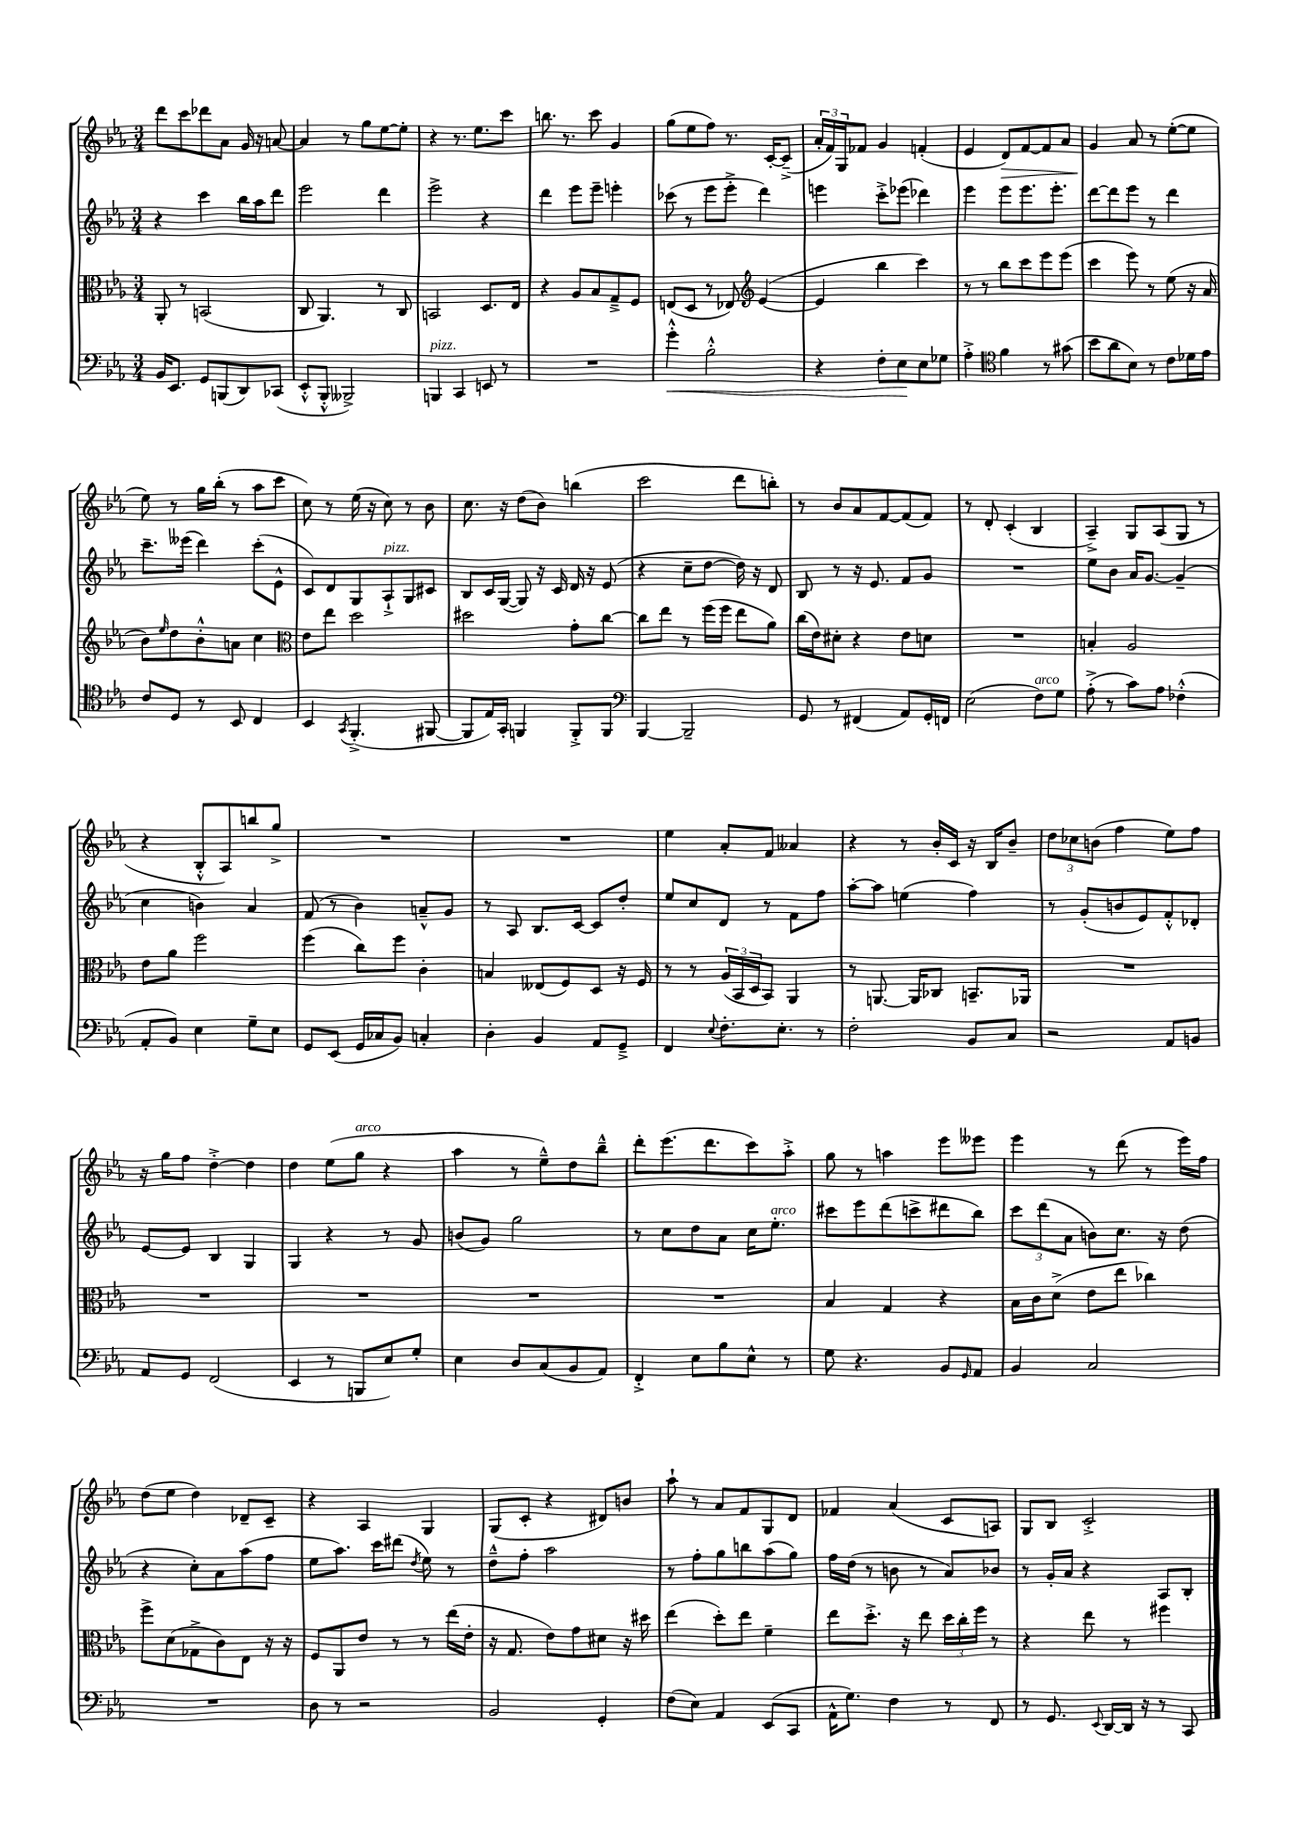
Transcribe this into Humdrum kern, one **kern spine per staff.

**kern	**dynam	**kern	**kern	**kern	**dynam
*part4	*part4	*part3	*part2	*part1	*part1
*staff4	*staff4	*staff3	*staff2	*staff1	*staff1
*clefF4	*	*clefC3	*clefG2	*clefG2	*
*k[b-e-a-]	*	*k[b-e-a-]	*k[b-e-a-]	*k[b-e-a-]	*
*M3/4	*	*M3/4	*M3/4	*M3/4	*
=124	=124	=124	=124	=124	=124
16BB-/KL	.	8AA-'/	4r	8ddd\L	.
8.EE-/J	.	.	.	.	.
.	.	8r	.	8ccc\	.
8GG/L	.	(2BBn/	4ccc\	8ddd-X\	.
(8BBBn/	.	.	.	8a-\J	.
8DD/)	.	.	16bb-\LL	16g/	.
.	.	.	16aa-\J	16r	.
(8CC-X/J	.	.	8ddd\J	[8an/	.
=125	=125	=125	=125	=125	=125
8EE-'^^/L	.	8C/	2eee-\	4a/]	.
8BBB-'^^/J	.	4.AA-/)	.	.	.
2BBB--X^/)	.	.	.	8r	.
.	.	.	.	8gg\L	.
.	.	8r	4ddd\	[8ee-\	.
.	.	8C/	.	8ee-'\J]	.
=126	=126	=126	=126	=126	=126
!LO:TX:a:i:t=pizz.	!	!	!	!	!
4BBBn/	.	2BBn/	2eee-^\	4r	.
4CC/	.	.	.	8.r	.
.	.	.	.	8.ee-\L	.
8EEn/	.	8.D/L	4r	.	.
8r	.	.	.	8ccc\J	.
.	.	16E-/Jk	.	.	.
=127	=127	=127	=127	=127	=127
2.r	.	4r	4ddd\	8.bbn\	.
.	.	.	.	8.r	.
.	.	8A-/L	8eee-\L	.	.
.	.	8B-/	8eee-~\J	8ccc\	.
.	.	8G~^/	4eeen'\	4g/	.
.	.	8F/J	.	.	.
=128	=128	=128	=128	=128	=128
!	!LO:HP:b	!	!	!	!
4g'^^\	<	(8En/L	(8ccc-X\	(8gg\L	.
.	.	8D/J	8r	8ee-\	.
2B-'^^\	.	8r	8eee-\L	8ff\J)	.
.	.	8E-X/)	8eee-'^\J	8.r	.
*	*	*clefG2	*	*	*
.	.	([4e-/	4ddd\)	.	.
.	.	.	.	[16c'/KL	.
.	.	.	.	(8c~^/J]	.
=129	=129	=129	=129	=129	=129
4r	.	4e-/]	4eeen\	24a-'/LL	.
.	.	.	.	24f/)	.
.	.	.	.	24G/J	.
.	.	.	.	8f-X/J	.
8F'\L	.	4bb-\	8ccc'^\L	4g/	.
8E-\	.	.	(8eee-X\J	.	.
8E-\	[	4ccc\)	4ddd-X\)	(4fn'/	.
8G-X\J	.	.	.	.	.
=130	=130	=130	=130	=130	=130
4A-'^\	.	8r	4eee-\	4e-/	.
.	.	8r	.	.	.
*clefC4	*	*	*	*	*
!	!	!	!	!	!LO:HP:b
4f\	.	8bb-\L	8eee-\L	8d/L)	>
.	.	8ccc\	8.eee-\	[8f/	.
8r	.	8eee-\	.	8f/]	.
.	.	.	8.eee-'\J	.	.
(8g#X\	.	(8eee-\J	.	8a-/J	.
=131	=131	=131	=131	=131	=131
8b-\L	.	4ccc\	[8ddd\L	4g/	.
8a-\	.	.	8ddd\]	.	.
8B-\J)	.	8eee-\)	8eee-\J	8a-/	]
8r	.	8r	8r	8r	.
8c\L	.	(8ee-\	4ddd\	([8ee-'\L	.
16d-X\L	.	16r	.	8ee-\J]	.
16e-\JJ	.	16a-/	.	.	.
!!LO:LB:g=z
=132	=132	=132	=132	=132	=132
8c/L	.	8b-\L)	8.ccc~\L	8ee-\)	.
.	.	16qqee-/	.	.	.
8D/J	.	8dd\	.	8r	.
.	.	.	(16eee--X\Jk	.	.
8r	.	8b-'^^\	4ddd\)	16gg\LL	.
.	.	.	.	(16bb-'\JJ	.
8BB-/	.	8an\J	.	8r	.
4C/	.	4cc\	(8ccc'\L	8aa-\L	.
.	.	.	8e-^^\J	8ccc\J	.
=133	=133	=133	=133	=133	=133
*	*	*clefC3	*	*	*
4BB-/	.	8e-\L	8c/L)	8cc\)	.
.	.	8ee-\J	8d/	8r	.
8qGG/	.	.	.	.	.
(4.FF'^/	.	2dd\	8G/	(16ee-\	.
.	.	.	.	16r	.
!	!	!	!LO:TX:a:i:t=pizz.	!	!
.	.	.	8A-`^/	8cc\)	.
.	.	.	8G/	8r	.
[8FF#X/	.	.	8c#X/J	8b-\	.
=134	=134	=134	=134	=134	=134
8FF#/L]	.	2dd#X\	8B-/L	8.cc\	.
16E-/L)	.	.	16c/L	.	.
16GG'/JJ	.	.	([16G/JJ	16r	.
4FFn/	.	.	8G/])	(8dd\L	.
.	.	.	16r	8b-\J)	.
.	.	.	16c/	.	.
8FF'^/L	.	8g'\L	16d/	(4bbn\	.
.	.	.	16r	.	.
8FF/J	.	[8cc\J	(8e-/	.	.
=135	=135	=135	=135	=135	=135
*clefF4	*	*	*	*	*
[4BBB-/	.	8cc\L]	4r	2ccc\	.
.	.	8ee-\J	.	.	.
2BBB-~/]	.	8r	8cc~\L	.	.
.	.	(16ff\LL	[8dd\J	.	.
.	.	16ff\JJ	.	.	.
.	.	8ee-\L	16dd\])	8ddd\L	.
.	.	.	16r	.	.
.	.	8a-\J)	8d/	8bbn'\J)	.
=136	=136	=136	=136	=136	=136
8GG/	.	(16cc\LL	8B-/	8r	.
.	.	16e-\J)	.	.	.
8r	.	8d#X'\J	8r	8b-/L	.
(4FF#X/	.	4r	16r	8a-/	.
.	.	.	8.e-/	.	.
.	.	.	.	[8f/	.
8AA-/L)	.	8e-\L	8f/L	(8f/]	.
16GG'/L	.	8dn\J	8g/J	8f/J)	.
16FFn/JJ	.	.	.	.	.
=137	=137	=137	=137	=137	=137
(2E-\	.	2.r	2.r	8r	.
.	.	.	.	8d'/	.
.	.	.	.	(4c'/	.
!LO:TX:a:i:t=arco	!	!	!	!	!
8F\L)	.	.	.	4B-/	.
8G\J	.	.	.	.	.
=138	=138	=138	=138	=138	=138
(8A-'^\	.	4Bn'/	8ee-\L	4A-~^/)	.
8r	.	.	8b-\J	.	.
8c\L)	.	2A-/	16a-/KL	8G/L	.
.	.	.	[8.g/J	.	.
8A-\J	.	.	.	(8A-/	.
(4F-X'^^\	.	.	(4g~/]	8G/J	.
.	.	.	.	8r	.
!!LO:LB:g=z
=139	=139	=139	=139	=139	=139
8AA-'/L	.	8e-\L	4cc\	4r	.
8BB-/J)	.	8a-\J	.	.	.
4E-\	.	2ff\	4bn\)	8B-'^^/L	.
.	.	.	.	8A-/)	.
8G~\L	.	.	4a-/	8bbn/	.
8E-\J	.	.	.	8gg^/J	.
=140	=140	=140	=140	=140	=140
8GG/L	.	(4ff\	(8f/	2.r	.
(8EE-/J	.	.	8r	.	.
16GG/LL	.	8cc\L)	4b-\)	.	.
16C-X/J	.	.	.	.	.
8BB-/J)	.	8ff\J	.	.	.
4Cn'/	.	4c'\	8an~^^/L	.	.
.	.	.	8g/J	.	.
=141	=141	=141	=141	=141	=141
4D'\	.	4Bn/	8r	2.r	.
.	.	.	8A-/	.	.
4BB-/	.	(8E--X/L	8.B-/L	.	.
.	.	8F/)	.	.	.
.	.	.	[16c/Jk	.	.
8AA-/L	.	8D/J	8c/L]	.	.
8GG~^/J	.	16r	8dd'/J	.	.
.	.	16F/	.	.	.
=142	=142	=142	=142	=142	=142
4FF/	.	8r	8ee-/L	4ee-\	.
.	.	8r	8cc/	.	.
8qqE-/	.	.	.	.	.
8.F'\L	.	(24A-/LL	8d/J	8a-'/L	.
.	.	24BB-/	.	.	.
.	.	24D/J	.	.	.
.	.	8BB-/J)	8r	8f/J	.
8.E-'\J	.	.	.	.	.
.	.	4AA-/	8f\L	4a--X/	.
8r	.	.	8ff\J	.	.
=143	=143	=143	=143	=143	=143
2F'\	.	8r	[8aa-'\L	4r	.
.	.	[8.AAn/	8aa-\J]	.	.
.	.	.	(4een\	8r	.
.	.	16AA/KL]	.	.	.
.	.	8C-X/J	.	16b-'/LL	.
.	.	.	.	16c/JJ	.
8BB-/L	.	8.BBn~/L	4ff\)	16r	.
.	.	.	.	16B-/KL	.
8C/J	.	.	.	8b-~/J	.
.	.	16AA-X/Jk	.	.	.
=144	=144	=144	=144	=144	=144
2r	.	2.r	8r	12dd\L	.
.	.	.	.	12cc-X\	.
.	.	.	(8g'/L	.	.
.	.	.	.	(12bn\J	.
.	.	.	8bn/	4ff\	.
.	.	.	8e-/)	.	.
8AA-/L	.	.	8f'^^/	8ee-\L)	.
8BBn/J	.	.	8d-X'/J	8ff\J	.
!!LO:LB:g=z
=145	=145	=145	=145	=145	=145
8AA-/L	.	2.r	[8e-/L	16r	.
.	.	.	.	16gg\KL	.
8GG/J	.	.	8e-/J]	8ff\J	.
(2FF/	.	.	4B-/	[4dd'^\	.
.	.	.	4G/	4dd\]	.
=146	=146	=146	=146	=146	=146
4EE-/	.	2.r	4G/	4dd\	.
8r	.	.	4r	(8ee-\L	.
!	!	!	!	!LO:TX:a:i:t=arco	!
8BBBn/L	.	.	.	8gg\J	.
8E-/)	.	.	8r	4r	.
8G'/J	.	.	8g/	.	.
=147	=147	=147	=147	=147	=147
4E-\	.	2.r	(8bn/L	4aa-\	.
.	.	.	8g/J)	.	.
8D/L	.	.	2gg\	8r	.
(8C/	.	.	.	8ee-~^^\L)	.
8BB-/	.	.	.	8dd\	.
8AA-/J)	.	.	.	8bb-~^^\J	.
=148	=148	=148	=148	=148	=148
4FF'^/	.	2.r	8r	8ddd'\L	.
.	.	.	8cc\L	(8.eee-\	.
8E-\L	.	.	8dd\	.	.
.	.	.	.	8.ddd\	.
8B-\	.	.	8a-\J	.	.
8E-^^\J	.	.	16cc\KL	8ccc\)	.
!	!	!	!LO:TX:a:i:t=arco	!	!
.	.	.	8.ee-'\J	.	.
8r	.	.	.	8aa-'^\J	.
=149	=149	=149	=149	=149	=149
8G\	.	4B-/	8ccc#X\L	8gg\	.
4.r	.	.	8eee-\	8r	.
.	.	4G/	(8ddd\	4aan\	.
.	.	.	8cccn^\	.	.
8BB-/L	.	4r	8ddd#X\	8eee-\L	.
16qqGG/	.	.	.	.	.
8AA-/J	.	.	8bb-\J)	8eee--X\J	.
=150	=150	=150	=150	=150	=150
4BB-/	.	16B-\LL	12ccc\L	4eee-\	.
.	.	16c\J	.	.	.
.	.	.	(12ddd\	.	.
.	.	(8d^\J	.	.	.
.	.	.	12a-\J	.	.
2C/	.	8e-\L	8bn\L)	8r	.
.	.	8ee-\J	8.cc\J	(8ddd\	.
.	.	4cc-X\)	.	8r	.
.	.	.	16r	.	.
.	.	.	(8dd\	16eee-\LL)	.
.	.	.	.	16ff\JJ	.
!!LO:LB:g=z
=151	=151	=151	=151	=151	=151
2.r	.	8ff^\L	4r	(8dd\L	.
.	.	(8d\	.	8ee-\J	.
.	.	8G-X^\	8cc'\L)	4dd\)	.
.	.	8c\)	8a-\	.	.
.	.	8E-\J	(8aa-\	8d-X~/L	.
.	.	16r	8ff\J	8c~/J	.
.	.	16r	.	.	.
=152	=152	=152	=152	=152	=152
8D\	.	8F/L	8ee-\L	4r	.
8r	.	8AA-/	8.aa-\J)	.	.
2r	.	8e-/J	.	4A-/	.
.	.	.	16ccc\KL	.	.
.	.	8r	(8ddd#X\J	.	.
.	.	.	8qdd/	.	.
.	.	8r	8ee-\)	4G/	.
.	.	(16ee-\LL	8r	.	.
.	.	16e-'\JJ	.	.	.
=153	=153	=153	=153	=153	=153
2BB-/	.	16r	8dd~^^\L	(8G/L	.
.	.	8.G/	.	.	.
.	.	.	8ff'\J	8c'/J	.
.	.	8e-\L)	2aa-\	4r	.
.	.	8g\	.	.	.
4GG'/	.	8d#X\J	.	8d#X/L)	.
.	.	16r	.	8bn/J	.
.	.	16dd#X\	.	.	.
=154	=154	=154	=154	=154	=154
(8F\L	.	(4ee-\	8r	8aa-`\	.
8E-\J)	.	.	8ff'\L	8r	.
4AA-/	.	8dd'\L)	8gg\	8a-/L	.
.	.	8ee-\J	8bbn\	8f/	.
(8EE-/L	.	4f~\	(8aa-\	8G/	.
8CC/J	.	.	8gg\J)	8d/J	.
=155	=155	=155	=155	=155	=155
16AA-^^\KL	.	8ee-\L	16ff\LL	4f-X/	.
8.G\J)	.	.	(16dd\JJ	.	.
.	.	8.dd'^\J	8r	.	.
4F\	.	.	8bn\	(4a-/	.
.	.	16r	.	.	.
.	.	8ee-\	8r	.	.
8r	.	24dd\LL	8a-/L)	8c/L	.
.	.	24cc'\	.	.	.
.	.	24ff\JJ	.	.	.
8FF/	.	8r	8b-X/J	8An/J)	.
=156	=156	=156	=156	=156	=156
8r	.	4r	8r	8G/L	.
8.GG/	.	.	16g'/LL	8B-/J	.
.	.	.	16a-/JJ	.	.
.	.	8ee-\	4r	2c'^/	.
8qqEE-/	.	.	.	.	.
[16DD/LL	.	.	.	.	.
16DD/JJ]	.	8r	.	.	.
16r	.	.	.	.	.
8r	.	4ff#X\	8A-/L	.	.
8CC/	.	.	8B-'/J	.	.
==	==	==	==	==	==
*-	*-	*-	*-	*-	*-
